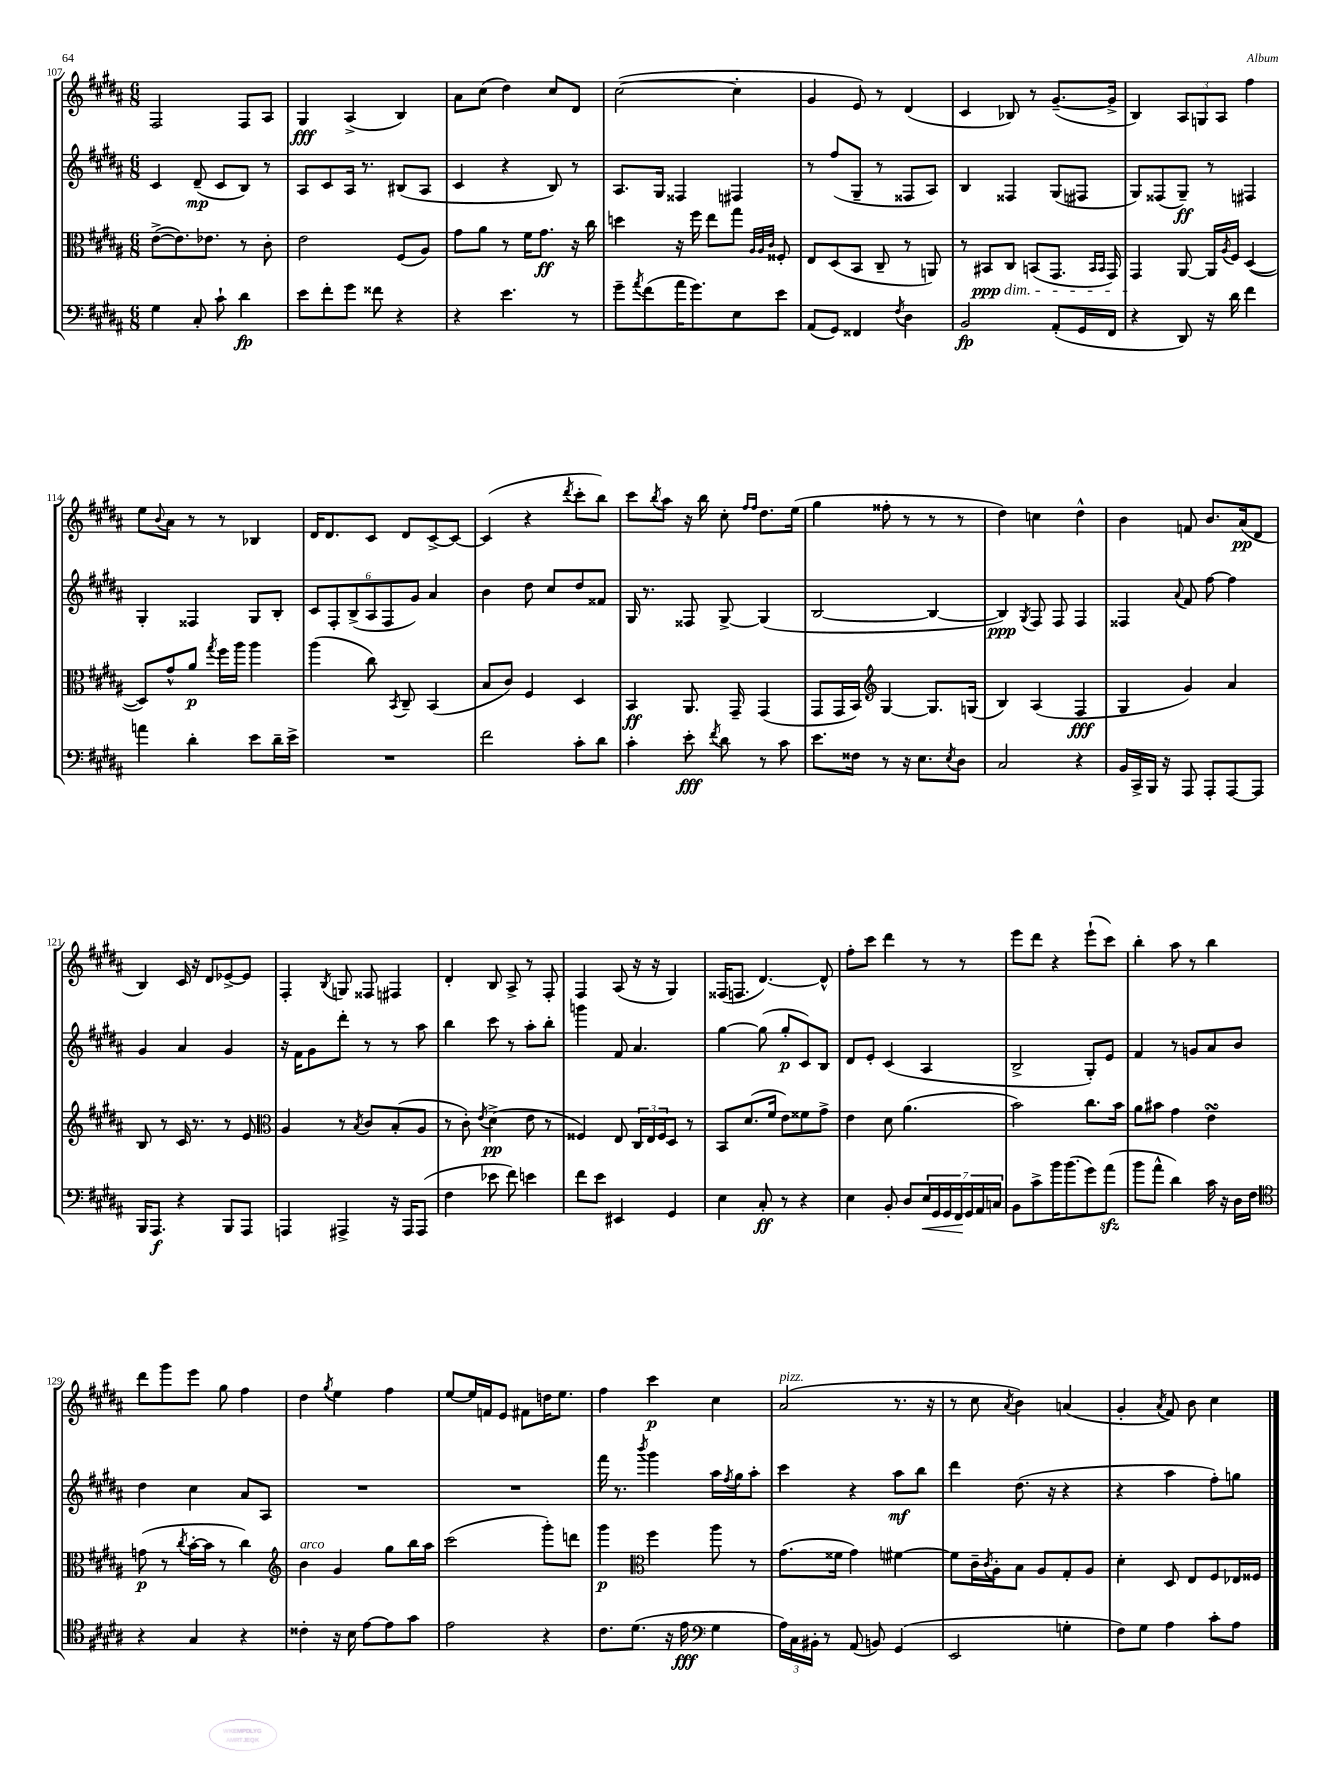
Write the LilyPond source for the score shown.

<<
\new StaffGroup <<
\new Staff = "s0" {
    \clef treble \key b \major \numericTimeSignature \time 6/8
    fis2 fis8 ais8 |
    gis4\fff ais4->( b4) |
    ais'8 cis''8( dis''4) cis''8 dis'8 |
    cis''2~( cis''4-. |
    gis'4 e'8) r8 dis'4( |
    cis'4 bes8) r8 gis'8.~--( gis'16-> |
    b4) \tuplet 3/2 { ais8 g8 ais8 } fis''4 |
    e''8 \appoggiatura { b'8 } ais'8 r8 r8 bes4 |
    dis'16 dis'8. cis'8 dis'8 cis'8~-> cis'8~ |
    cis'4( r4 \acciaccatura { dis'''8 } cis'''8-. b''8) |
    cis'''8 \acciaccatura { b''8 } ais''8 r16 b''16 cis''8-. \grace { fis''16 fis''16 } dis''8. e''16( |
    gis''4 fisis''8-. r8 r8 r8 |
    dis''4) c''4 dis''4-^ |
    b'4 f'8 b'8. ais'16\pp( dis'8 |
    b4) cis'16 r16 dis'8 ees'8~-> ees'8 |
    fis4-. \acciaccatura { b8 } g8 fisis8 fis4 |
    dis'4-. b8 ais8-> r8 fis8-. |
    fis4 ais8( r16 r16 gis4) |
    fisis16( f8. dis'4.~) dis'8-^ |
    fis''8-. cis'''8 dis'''4 r8 r8 |
    e'''8 dis'''8 r4 e'''8-!( cis'''8) |
    b''4-. ais''8 r8 b''4 |
    dis'''8 gis'''8 e'''8 gis''8 fis''4 |
    dis''4 \acciaccatura { gis''8 } e''4 fis''4 |
    e''8~ e''16 f'16 e'8 fis'8 d''16 e''8. |
    fis''4 cis'''4\p cis''4 |
    ais'2^\markup { \italic "pizz." }( r8. r16 |
    r8 cis''8 \acciaccatura { ais'8 } b'4) a'4( |
    gis'4-. \acciaccatura { ais'8 } fis'8) b'8 cis''4 \bar "|." |
}
\new Staff = "s1" {
    \clef treble \key b \major \numericTimeSignature \time 6/8
    cis'4 dis'8--\mp( cis'8 b8) r8 |
    ais8 cis'8 ais16 r8. bis8( ais8 |
    cis'4 r4 b8) r8 |
    ais8. gis16 fisis4 fis4 |
    r8 fis''8( gis8-- r8 fisis8 ais8) |
    b4 fisis4 gis8( fis8 |
    gis8) fisis8( gis8--\ff) r8 fis4 |
    gis4-. fisis4 gis8 b8-. |
    \tuplet 6/4 { cis'8 fis8-. b8->( ais8 fis8 gis'8) } ais'4 |
    b'4 dis''8 cis''8 dis''8 fisis'8 |
    gis16 r8. fisis8 gis8~-> gis4( |
    b2~ b4~ |
    b4\ppp) \acciaccatura { gis8 } fis8 fis8 fis4 |
    fisis4 \appoggiatura { ais'8 } fis'8 fis''8~ fis''4 |
    gis'4 ais'4 gis'4 |
    r16 fis'16 gis'8 dis'''8-. r8 r8 ais''8 |
    b''4 cis'''8 r8 ais''8-. b''8-. |
    g'''4 fis'8 ais'4. |
    gis''4~ gis''8( gis''8-.\p cis'8) b8 |
    dis'8 e'8-. cis'4( ais4 |
    b2-> gis8-.) e'8 |
    fis'4 r8 g'8 ais'8 b'8 |
    dis''4 cis''4 ais'8 ais8 |
    R2. |
    R2. |
    fis'''16 r8. \acciaccatura { b'''8 } gis'''4 ais''16 \acciaccatura { fis''8 } gis''16 ais''8-. |
    cis'''4 r4 ais''8\mf b''8 |
    dis'''4 dis''8.( r16 r4 |
    r4 ais''4 fis''8-.) g''8 \bar "|." |
}
\new Staff = "s2" {
    \clef alto \key b \major \numericTimeSignature \time 6/8
    e'8~->( e'8.) ees'8. r8 cis'8-. |
    e'2 fis8( ais8) |
    gis'8 ais'8 r8 fis'16 gis'8.\ff r16 cis''16 |
    d''4 r16 fis''16 e''8 gis''8 \grace { ais32 ais32 cis'32 } fisis8-. |
    e8 dis8( b,8 cis8-- r8 a,8) |
    r8 bis,8\ppp\dim cis8 b,8( gis,8. \grace { b,16 b,16 } gis,16) |
    gis,4\! ais,8~ ais,16 \acciaccatura { ais8 } fis16 dis4~( |
    dis8) gis'8-^ ais'8\p \acciaccatura { gis''8 } fis''16 ais''16 ais''4 |
    ais''4( cis''8) \acciaccatura { b,8 } cis8-- b,4( |
    b8 cis'8) fis4 dis4 |
    b,4\ff ais,8. gis,16-- gis,4( |
    gis,8 gis,16 b,16) \clef treble gis4~ gis8. g16( |
    b4) ais4( fis4\fff |
    gis4 gis'4) ais'4 |
    b8 r8 cis'16 r8. r8 e'8 |
    \clef alto ais4 r8 \acciaccatura { b8 } cis'8 b8-.( ais8 |
    r8 cis'8-.) \acciaccatura { e'8 } dis'4->\pp( e'8 r8 |
    fisis4) e8 \tuplet 3/2 { cis16 e16 fisis16 } dis8 r8 |
    b,8 dis'8.( fis'16 e'8) fisis'8 gis'8-> |
    e'4 dis'8 ais'4.( |
    b'2) cis''8. b'16 |
    ais'8 bis'8 gis'4 e'4\turn |
    g'8\p( r8 \acciaccatura { cis''8 } b'16~-. b'16 r8 cis''4) |
    \clef treble b'4^\markup { \italic "arco" } gis'4 gis''8 b''16 ais''16 |
    cis'''2( gis'''8-.) d'''8 |
    gis'''4\p \clef alto fis''4 ais''8 r8 |
    gis'8.( fisis'16 gis'4) fis'4~ |
    fis'8 cis'16-- \acciaccatura { cis'8 } ais16-. b8 ais8 gis8-. ais8 |
    dis'4-. dis8 e8 fis8 ees16 fisis16 \bar "|." |
}
\new Staff = "s3" {
    \clef bass \key b \major \numericTimeSignature \time 6/8
    gis4 cis8-. cis'8-! dis'4\fp |
    e'8 fis'8-. gis'8 fisis'8 r4 |
    r4 e'4. r8 |
    gis'8-- \acciaccatura { ais'8 } fis'8( ais'16 gis'8.) e8 e'8 |
    ais,8( gis,8) fisis,4 \acciaccatura { fis8 } dis4 |
    b,2\fp ais,8-.( gis,16 fis,16 |
    r4 dis,8) r16 dis'16 fis'4 |
    a'4 dis'4-. e'8 dis'16-- e'16-> |
    R2. |
    fis'2 cis'8-. dis'8 |
    cis'4-. e'8-.\fff \acciaccatura { fis'8 } dis'8 r8 cis'8 |
    e'8. fisis16 r8 r16 e8. \acciaccatura { e8 } dis8 |
    cis2 r4 |
    b,16 cis,16-> b,,16 r16 ais,,8 ais,,8-. ais,,8~ ais,,8 |
    b,,16 ais,,8.\f r4 b,,8 ais,,8 |
    a,,4 ais,,4-> r16 ais,,16 ais,,8( |
    fis4 ees'8 fis'8) e'4 |
    fis'8 e'8 eis,4 gis,4 |
    e4 cis8-.\ff r8 r4 |
    e4 b,8-. dis8 \tuplet 7/4 { e16\< gis,16 gis,16 fis,16\! gis,16 ais,16 c16 } |
    b,8 cis'8-> b'16 b'8.( gis'8) ais'8\sfz( |
    b'8 ais'8-^ dis'4) cis'16 r16 dis16 fis16 |
    \clef tenor r4 gis4 r4 |
    cisis'4-. r16 b16 e'8~ e'8 gis'8 |
    e'2 r4 |
    cis'8. dis'8.( r16 e'16\fff \clef bass gis4 |
    \tuplet 3/2 { ais16) cis16 bis,16-. } r8 ais,8( b,8) gis,4( |
    e,2 g4-. |
    fis8) gis8 ais4 cis'8-. ais8 \bar "|." |
}
>>
>>
\layout { \context { \Score currentBarNumber = #107 } }
